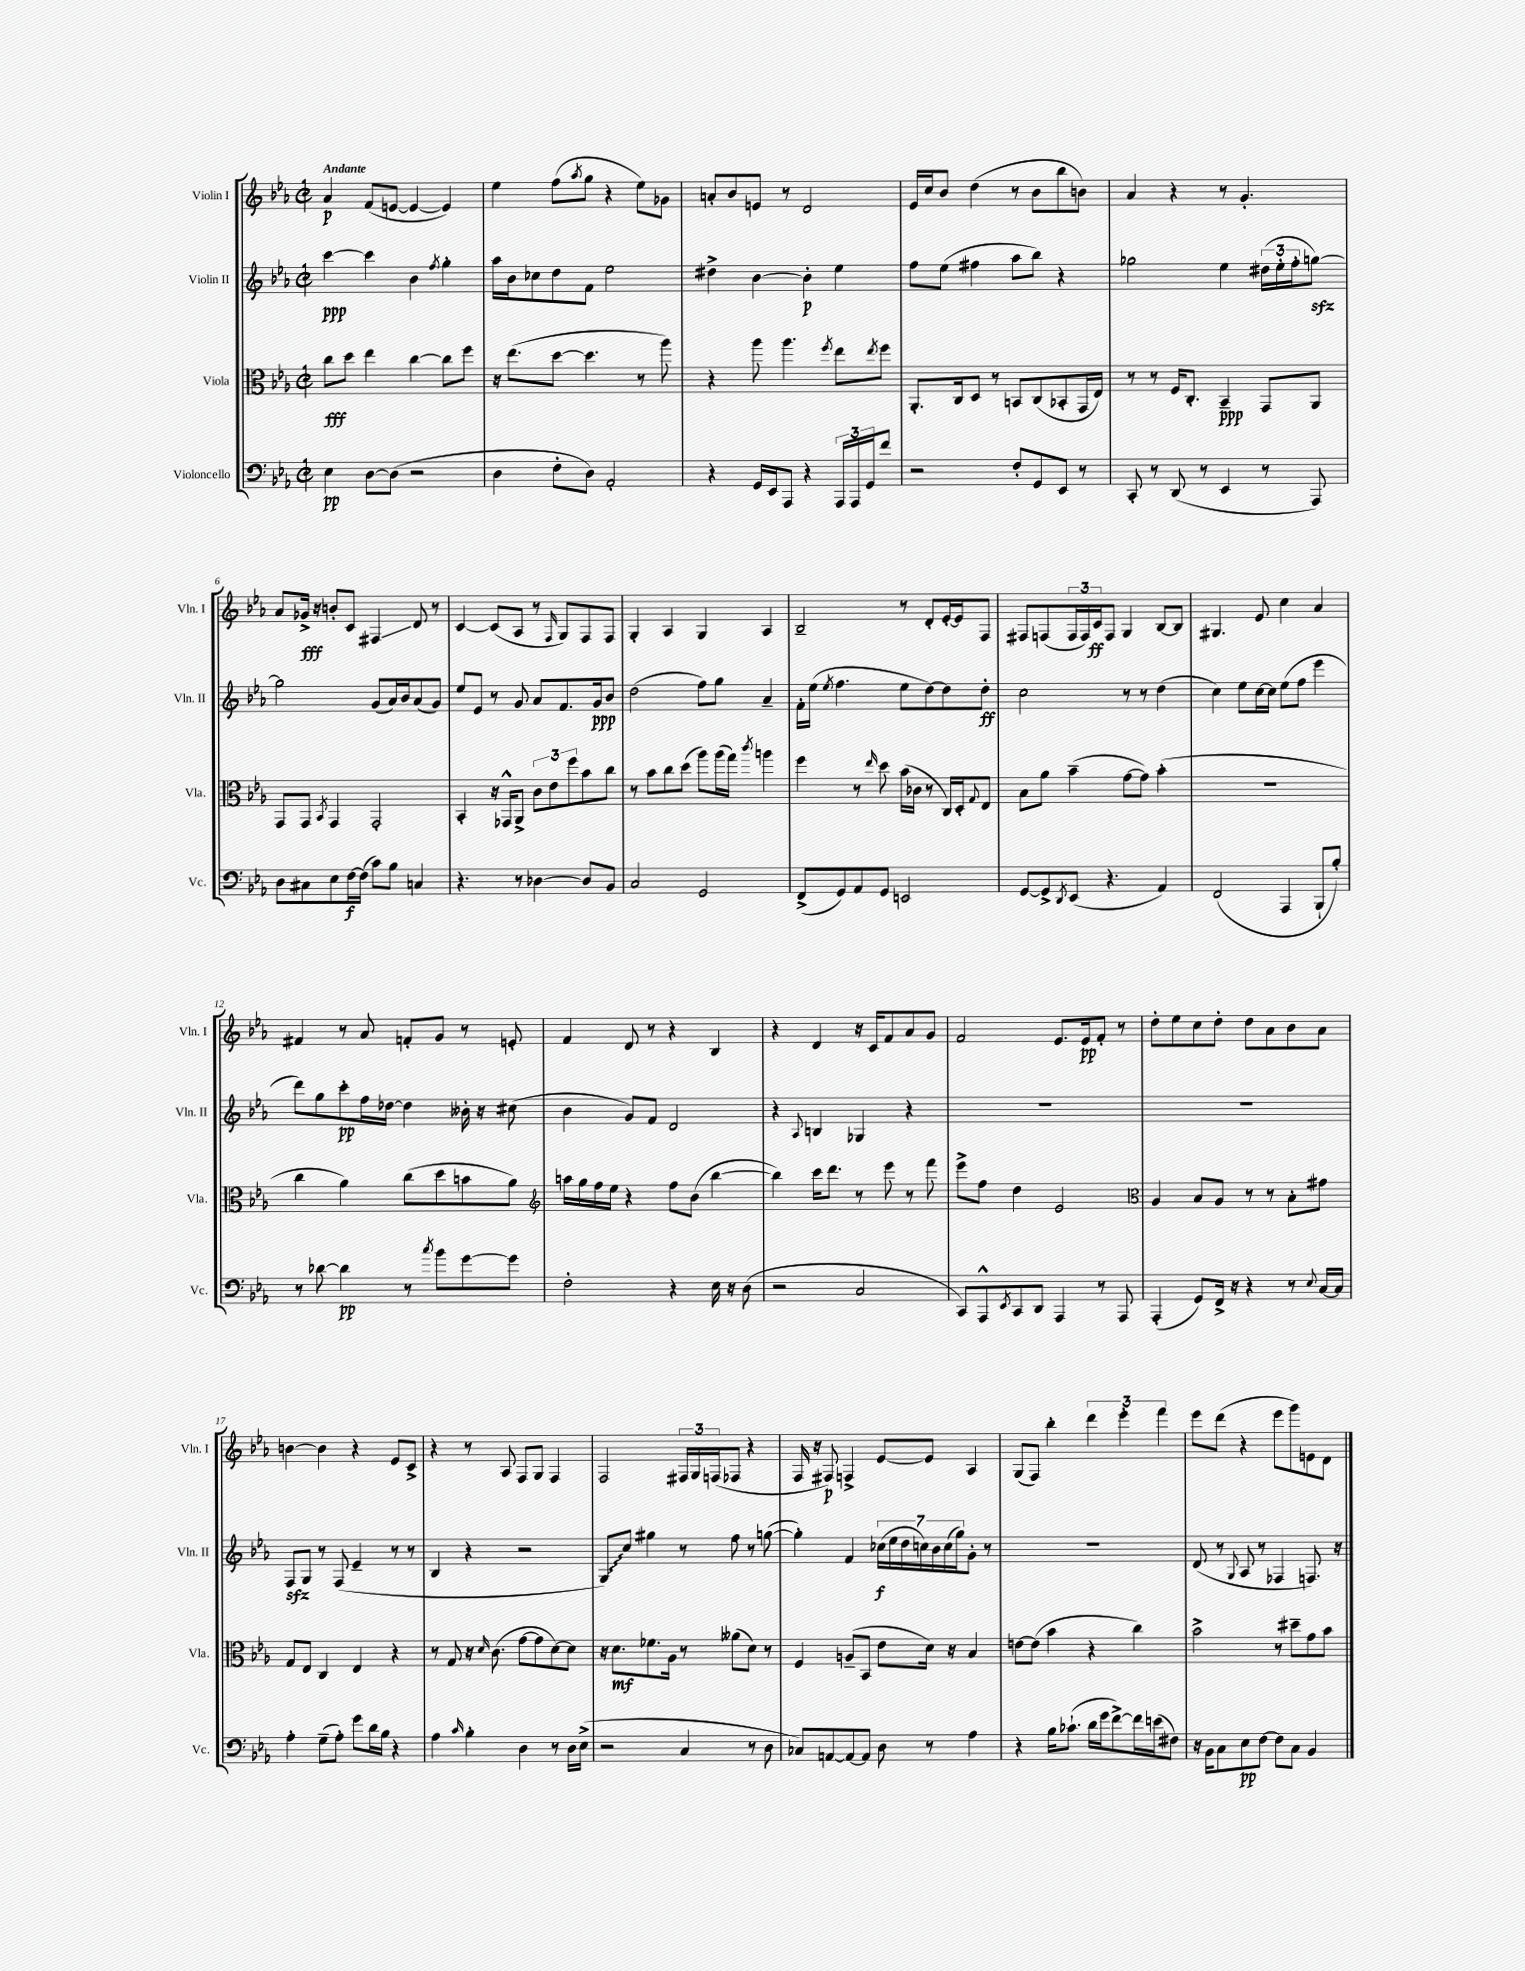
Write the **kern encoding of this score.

**kern	**kern	**kern	**kern
*staff4	*staff3	*staff2	*staff1
*clefF4	*clefC3	*clefG2	*clefG2
*k[b-e-a-]	*k[b-e-a-]	*k[b-e-a-]	*k[b-e-a-]
*M2/2	*M2/2	*M2/2	*M2/2
*met(c|)	*met(c|)	*met(c|)	*met(c|)
4E-\	8cc\L	[4ccc\	4a-/
.	8dd\J	.	.
[8D\L	4ee-\	4ccc\]	(8f/L
(8D\]J	.	.	[8e/J
2r	[4cc\	4b-\	4e/_
.	.	8qff/	.
.	8cc\]L	4gg'\	4e/])
.	8ff\J	.	.
=	=	=	=
4D\	16r	16aa-\LL	4ee-\
.	(8.ee-\L	16b-\J	.
.	.	8cc-\	.
8F'\L	[8dd\J	8dd\	(8ff\L
.	.	.	8qaa-/
8D\J)	4.dd\]	8f\J	8gg\J
2AA-'/	.	2ee-\	4r
.	8r	.	8ee-\L)
.	8aa-\)	.	8g-\J
=	=	=	=
4r	4r	4dd#^\	8a'/L
.	.	.	8b-/
16GG/LL	8aa-\	[4b-\	8e/J
16EE-/J	.	.	.
8AAA-/J	4.aa-\	.	8r
4r	.	4b-'\]	2d/
.	8qff/	.	.
24AAA-/LL	8ee-\L	4ee-\	.
24AAA-/	.	.	.
24GG/J	.	.	.
.	8qee-/	.	.
8f/J	8ff\J	.	.
=	=	=	=
2r	8.AA-'/L	8ff\L	16e-/LL
.	.	.	16cc/J
.	.	(8ee-\J	8b-/J
.	16C/k	.	.
.	8D/J	4ff#\	(4dd\
.	8r	.	.
8F'/L	8BB/L	8aa-\L	8r
8GG/	(8C/	8bb-\J)	8b-\L
8EE-/J	8BB-'/	4r	8bb-\
8r	16GG/L	.	8b\J)
.	16E-/JJ)	.	.
=	=	=	=
8CC'/	8r	2gg-\	4a-/
8r	8r	.	.
(8DD/	16F/LK	.	4r
.	8.C'/J	.	.
8r	.	.	.
4EE-/	4BB-~/	4ee-\	8r
.	.	.	4.g'/
8r	8GG/L	(24dd#\LL	.
.	.	24ee-'\	.
.	.	24ff'\J	.
8AAA-/)	8AA-/J	[8gg\J)	.
=	=	=	=
8D\L	8GG/L	2gg\]	8a-/L
8C#\	8GG/J	.	16g-^/Jk
.	.	.	16r
.	8qBB-/	.	.
8E-\	4GG/	.	8b'/L
[16F\L	.	.	8c/J
(16F\]JJ	.	.	.
8c\L)	2GG'/	(8g/L	4F#/
8B-\J	.	16a-/L)	.
.	.	16b-/J	.
4C/	.	(8a-/	8d/
.	.	8g/J)	8r
=	=	=	=
4.r	4BB-'/	8ee-/L	[4c/
.	.	8e-/J	.
.	16r	8r	(8c/]L
.	16GG-^^/LK	.	.
8r	8AA-^/J	8g/	8A-/J
[4D-\	12c\L	8a-/L	8r
.	12e-\	.	.
.	.	.	16qqF/
.	.	8.f/	8G/L)
.	12ff\	.	.
8D-/]L	8b-\	.	8F/
.	.	16g/k	.
8BB-/J	8cc\J	8b-/J	8F/J
=	=	=	=
2C/	8r	(2dd\	4G'/
.	8b-\L	.	.
.	8cc\	.	4A-/
.	(8dd\J	.	.
2GG/	8aa-\L)	8ff\L)	4G/
.	(16aa-\L	8gg\J	.
.	16gg\JJ)	.	.
.	8qccc/	.	.
.	4aa\	4a-~/	4A-/
=	=	=	=
(8FF^/L	4ff\	16f'\LL	2B-~/
.	.	(16ee-\JJ	.
.	.	8qee-/	.
8GG/)	.	4.ff\	.
8AA-/	8r	.	.
.	16qqee-/	.	.
8GG/J	8dd\	.	.
2EE/	(16b-\LL	8ee-\L	8r
.	16c-\JJ	.	.
.	8r	[8dd\)	8d'/L
.	16C/LL)	8dd\]	[16e-'/L
.	16D'/J	.	16e-/]J
.	8qqG/	.	.
.	8E-/J	8dd'\J	8F/J
=	=	=	=
[8GG/L	8B-\L	2cc\	8F#/L
8GG^/]	8a-\J	.	(8F/
8qDD/	.	.	.
(8EE-/J	(4b-~\	.	24F/L
.	.	.	24F/)
.	.	.	24c/J
4.r	.	.	8F/J
.	[8g\L	8r	4G/
.	8g\]J)	8r	.
4AA-/)	(4b-'\	(4dd\	[8B-/L
.	.	.	8B-/]J
=	=	=	=
(2FF/	1r	4cc\)	4.G#/
.	.	8ee-\L	.
.	.	[16cc\L	8e-/
.	.	16cc\]JJ	.
4AAA-/	.	(8ee-\L	4cc\
.	.	8ff\J	.
8BBB-`/L	.	4eee-\	4a-/
8B-'/J)	.	.	.
=	=	=	=
8r	4cc\	8ddd\L)	4f#/
[8d-\	.	8gg\	.
4d-\]	4a-\)	8ccc'\	8r
.	.	16ff\L	8a-/
.	.	[16dd-\JJ	.
8r	(8cc\L	4dd-\]	8f'/L
8qcc/	.	.	.
8b-\L	8dd\	.	8g/J
[8g\	8b\	16b--'\	8r
.	.	16r	.
8g\]J	8a-\J)	(8cc#\	8e'/
=	=	=	=
*	*clefG2	*	*
2F'\	16aa\LL	4b-\	4f/
.	16gg\	.	.
.	16ff\	.	.
.	16ee-\JJ	.	.
.	4r	8g/L)	8d/
.	.	8f/J	8r
4r	8ff\L	2d/	4r
.	(8b-\J	.	.
16E-\	[4bb-\	.	4B-/
16r	.	.	.
(8D\	.	.	.
=	=	=	=
2r	4bb-\])	4r	4r
.	.	8qqA-/	.
.	16ccc\LK	4B/	4d/
.	8.ddd\J	.	.
2C/	8r	4G-/	16r
.	.	.	16c/LK
.	8eee-\	.	8f/
.	8r	4r	8a-/
.	8fff\	.	8g/J
=	=	=	=
8CC/L)	8eee-^\L	1r	2f/
8AAA-^^/	8ff\J	.	.
8qEE-/	.	.	.
8CC/	4dd\	.	.
8DD/J	.	.	.
4AAA-/	2e-/	.	8.e-/L
.	.	.	16e-/k
8r	.	.	8f'/J
8AAA-/	.	.	8r
=	=	=	=
*	*clefC3	*	*
(4AAA-'/	4A-/	1r	8dd'\L
.	.	.	8ee-\
8GG/L)	8B-/L	.	8cc\
16FF^/Jk	8A-/J	.	8dd'\J
16r	.	.	.
4r	8r	.	8dd\L
.	8r	.	8a-\
8r	8B-'\L	.	8b-\
8qqE-/	.	.	.
[16C/LL	8g#\J	.	8a-\J
16C/]JJ	.	.	.
=	=	=	=
4A-'\	8G/L	8F/L	[4b\
.	8E-/J	8G/J	.
(8G~\L	4C/	8r	4b\]
8A-'\J)	.	(8F/	.
8g\L	4E-/	4e-~/	4r
16d\L	.	.	.
16B-\JJ	.	.	.
4r	4r	8r	8e-/L
.	.	8r	8c^/J
=	=	=	=
4A-\	8r	4B-/	4r
.	8G/	.	.
16qqc/	.	.	.
4B-'\	16r	4r	8r
.	16qqd/	.	.
.	(8.c\	.	.
.	.	.	8A-/
4D\	[8g\L	2r	8F/L
.	8g\]	.	8G/J
8r	[8d\)	.	4F/
16D\LL	8d\]J	.	.
(16E-^\JJ	.	.	.
=	=	=	=
2r	16r	8G/L)	2F/
.	8.d\L	.	.
.	.	8cc/J	.
.	8.f-\	4gg#\	.
.	16A-\Jk	.	.
4C/	8r	8r	24F#/LL
.	.	.	24G/
.	.	.	(24F/J
.	(8a--\L	8ff\	8F-/J
8r	8d\J)	8r	4r
8D\	8r	([8gg\	.
=	=	=	=
8C-/L)	4F/	4gg'\])	16F/
.	.	.	16r
[8AA/	.	.	8F#/)
8AA/_	(8A~/L	4f/	4F^/
8AA/]J	8BB-/J	.	.
8D\	8e-\L	(28cc-\LL	[8e-/L
.	.	28ee-\	.
.	.	28dd\	.
.	.	28cc\)	.
8r	16d\Jk)	.	8e-/]J
.	.	28b-\	.
.	.	(28cc\	.
.	16r	.	.
.	.	28gg\J)	.
4A-\	4B-/	8g'\J	4A-/
.	.	8r	.
=	=	=	=
4r	[8e\L	1r	(8G/L
.	(8e\]J	.	8F/J)
16B-\LK	4b-\	.	4bb-'\
(8.c-`\J	.	.	.
16d\LL	4r	.	6ddd\
16g\J	.	.	.
[8f^\)	.	.	.
.	.	.	6eee-'\
16f\]L	4cc\)	.	.
(16e\J	.	.	.
.	.	.	6fff\
8F#\J)	.	.	.
=	=	=	=
16r	2b-^\	(8d/	8eee-\L
16BB-\LK	.	.	.
8C\	.	8r	(8ddd\J
.	.	8qqG/	.
8E-\	.	8A-/	4r
[8F\J	.	8r	.
8F\]L	8r	4F-/	8eee-\L
8C\J	8dd#~\L	.	8ggg\)
4BB-/	8g\	8.F/)	8e\
.	8b-\J	.	8d\J
.	.	16r	.
==	==	==	==
*-	*-	*-	*-
